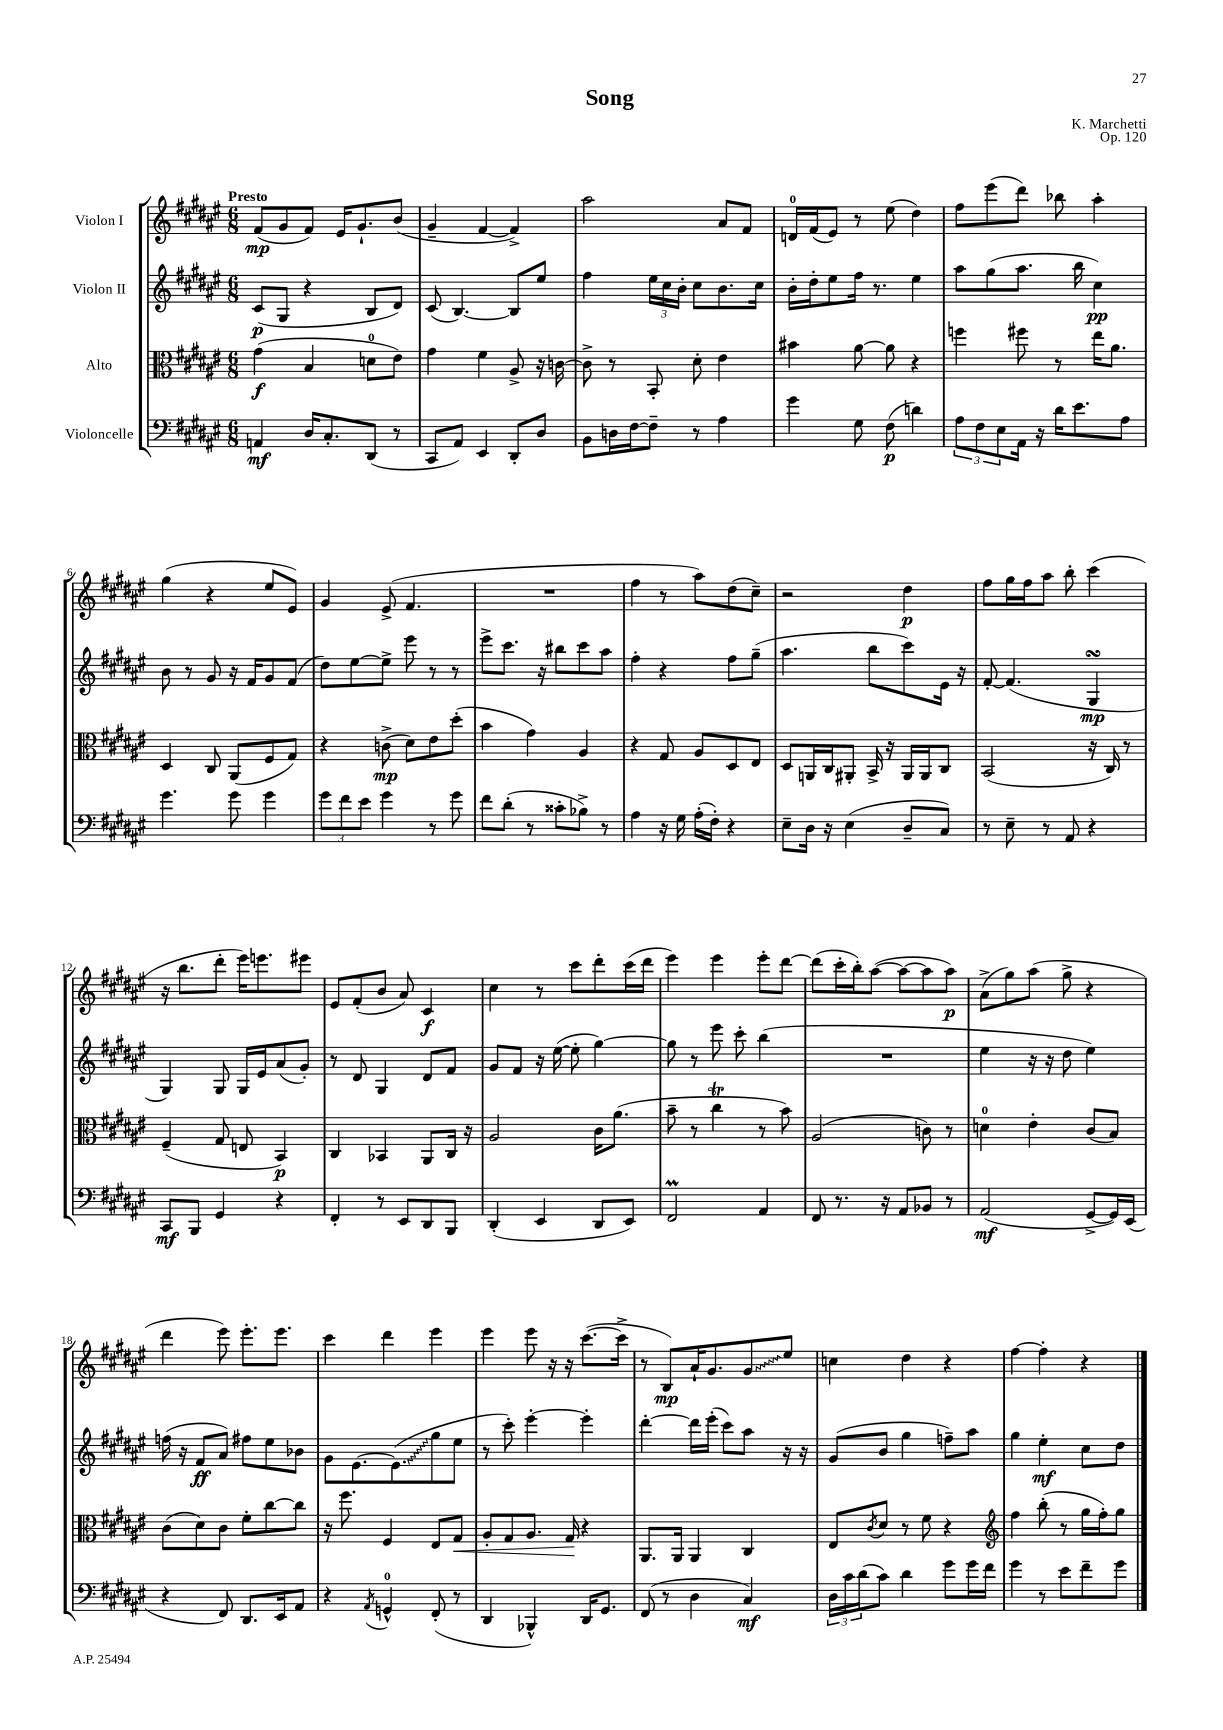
\header { title = "Song" composer = "K. Marchetti" opus = "Op. 120" }
<<
\new StaffGroup <<
\new Staff = "s0" \with { instrumentName = "Violon I" } {
    \clef treble \key fis \major \numericTimeSignature \time 6/8 \tempo "Presto"
    fis'8\mp( gis'8 fis'8) eis'16 gis'8.-! b'8( |
    gis'4-- fis'4~ fis'4->) |
    ais''2 ais'8 fis'8 |
    d'16-0 fis'16( eis'8) r8 eis''8( dis''4) |
    fis''8 eis'''8( dis'''8) bes''8 ais''4-. |
    gis''4( r4 eis''8 eis'8) |
    gis'4 eis'8->( fis'4. |
    R2. |
    fis''4 r8 ais''8) dis''8( cis''8--) |
    r2 dis''4\p |
    fis''8 gis''16 fis''16 ais''8 b''8-. cis'''4( |
    r16 b''8. dis'''8-. eis'''16) e'''8. eis'''8 |
    eis'8 fis'8-.( b'8 ais'8) cis'4\f |
    cis''4 r8 cis'''8 dis'''8-. cis'''16( dis'''16 |
    eis'''4) eis'''4 eis'''8-. dis'''8~ |
    dis'''8( cis'''16-. b''16-.) ais''8~( ais''8~ ais''8 ais''8\p) |
    ais'8->( gis''8) ais''8( gis''8-> r4 |
    dis'''4 eis'''8) eis'''8.-. eis'''8. |
    cis'''4 dis'''4 eis'''4 |
    eis'''4 eis'''8 r16 r16 cis'''8.~( cis'''16-> |
    r8 b8\mp) ais'16-! gis'8. \once \override Glissando.style = #'zigzag gis'8\glissando eis''8 |
    c''4 dis''4 r4 |
    fis''4~ fis''4-. r4 \bar "|." |
}
\new Staff = "s1" \with { instrumentName = "Violon II" } {
    \clef treble \key fis \major \numericTimeSignature \time 6/8
    cis'8\p( gis8 r4 b8 dis'8) |
    cis'8( b4.~) b8 eis''8 |
    fis''4 \tuplet 3/2 { eis''16 cis''16 b'16-. } cis''8 b'8. cis''16 |
    b'16-. dis''16-. eis''8 fis''16 r8. eis''4 |
    ais''8 gis''8( ais''8. b''16 cis''4\pp) |
    b'8 r8 gis'8 r16 fis'16 gis'8 fis'8( |
    dis''8) eis''8~ eis''8-> eis'''8 r8 r8 |
    eis'''8-> cis'''8. r16 bis''8 cis'''8 ais''8 |
    fis''4-. r4 fis''8 gis''8--( |
    ais''4. b''8 cis'''8) eis'16 r16 |
    fis'8~-. fis'4.( gis4\turn\mp |
    gis4) gis8 gis16 eis'16 ais'8( gis'8-.) |
    r8 dis'8 gis4 dis'8 fis'8 |
    gis'8 fis'8 r16 eis''16~( eis''8-. gis''4~) |
    gis''8 r8 eis'''8 cis'''8-. b''4( |
    R2. |
    eis''4 r16 r16 dis''8 eis''4) |
    f''16( r16 fis'8\ff ais'8) fis''8 eis''8 bes'8 |
    gis'8 eis'8.~ \once \override Glissando.style = #'zigzag eis'8.\glissando( gis''8 eis''8 |
    r8 cis'''8-.) eis'''4~-. eis'''4-. |
    dis'''4~-. dis'''16 eis'''16-.( cis'''8) ais''8 r16 r16 |
    gis'8( b'8 gis''4 f''8--) ais''8 |
    gis''4 eis''4-.\mf cis''8 dis''8 \bar "|." |
}
\new Staff = "s2" \with { instrumentName = "Alto" } {
    \clef alto \key fis \major \numericTimeSignature \time 6/8
    gis'4\f( b4 d'8-0 eis'8) |
    gis'4 fis'4 ais8-> r16 c'16~ |
    c'8-> r8 b,8-. dis'8-. eis'4 |
    bis'4 ais'8~ ais'8 r4 |
    f''4 fis''8 r8 eis''16 ais'8. |
    dis4 cis8 ais,8( fis8 gis8) |
    r4 c'8->\mp( dis'8) eis'8 dis''8-.( |
    b'4 gis'4) ais4 |
    r4 gis8 ais8 dis8 eis8 |
    dis8 a,16 cis16 ais,8-. b,16-> r16 ais,16 ais,16 cis8 |
    b,2( r16 cis16) r8 |
    fis4--( gis8 e8 b,4\p) |
    cis4 bes,4 ais,8 cis16 r16 |
    ais2 cis'16 ais'8.( |
    b'8-- r8 cis''4\trill r8 b'8) |
    ais2( c'8) r8 |
    d'4-0 eis'4-. cis'8( b8) |
    cis'8( dis'8) cis'8 fis'8-. cis''8~ cis''8 |
    r16 fis''8. fis4 eis8 gis8\< |
    ais8-. gis8 ais8. gis16\! r4 |
    ais,8. ais,16 ais,4 cis4 |
    eis8 \acciaccatura { cis'8 } dis'8 r8 fis'8 r4 |
    \clef treble fis''4 b''8-.( r8 gis''16 fis''16-.) gis''8 \bar "|." |
}
\new Staff = "s3" \with { instrumentName = "Violoncelle" } {
    \clef bass \key fis \major \numericTimeSignature \time 6/8
    a,4\mf dis16 cis8.-. dis,8( r8 |
    cis,8 ais,8) eis,4 dis,8-. dis8 |
    b,8 d16 fis16~ fis8-- r8 ais4 |
    gis'4 gis8 fis8\p( d'4) |
    \tuplet 3/2 { ais8 fis8 eis8 } ais,16 r16 dis'16 eis'8. ais8 |
    gis'4. gis'8 gis'4 |
    \tuplet 3/2 { gis'8 fis'8 eis'8 } gis'4 r8 gis'8 |
    fis'8 dis'8-.( r8 cisis'8-. bes8->) r8 |
    ais4 r16 gis16 ais16-.( fis16-.) r4 |
    eis8-- dis16 r16 eis4( dis8-- cis8) |
    r8 eis8-- r8 ais,8 r4 |
    cis,8\mf b,,8 gis,4 r4 |
    fis,4-. r8 eis,8 dis,8 b,,8 |
    dis,4-.( eis,4 dis,8 eis,8) |
    fis,2\prall ais,4 |
    fis,8 r8. r16 ais,8 bes,8 r8 |
    ais,2\mf( gis,8~-> gis,16) eis,16( |
    r4 fis,8) dis,8. eis,16 ais,8 |
    r4 \acciaccatura { ais,8 } g,4-0-^ fis,8-.( r8 |
    dis,4 bes,,4-^) dis,16 gis,8. |
    fis,8( r8 dis4 cis4\mf) |
    \tuplet 3/2 { dis16 cis'16 dis'16( } cis'8) dis'4 gis'8 gis'16 fis'16 |
    gis'4 r8 eis'8 fis'8-- gis'8 \bar "|." |
}
>>
>>
